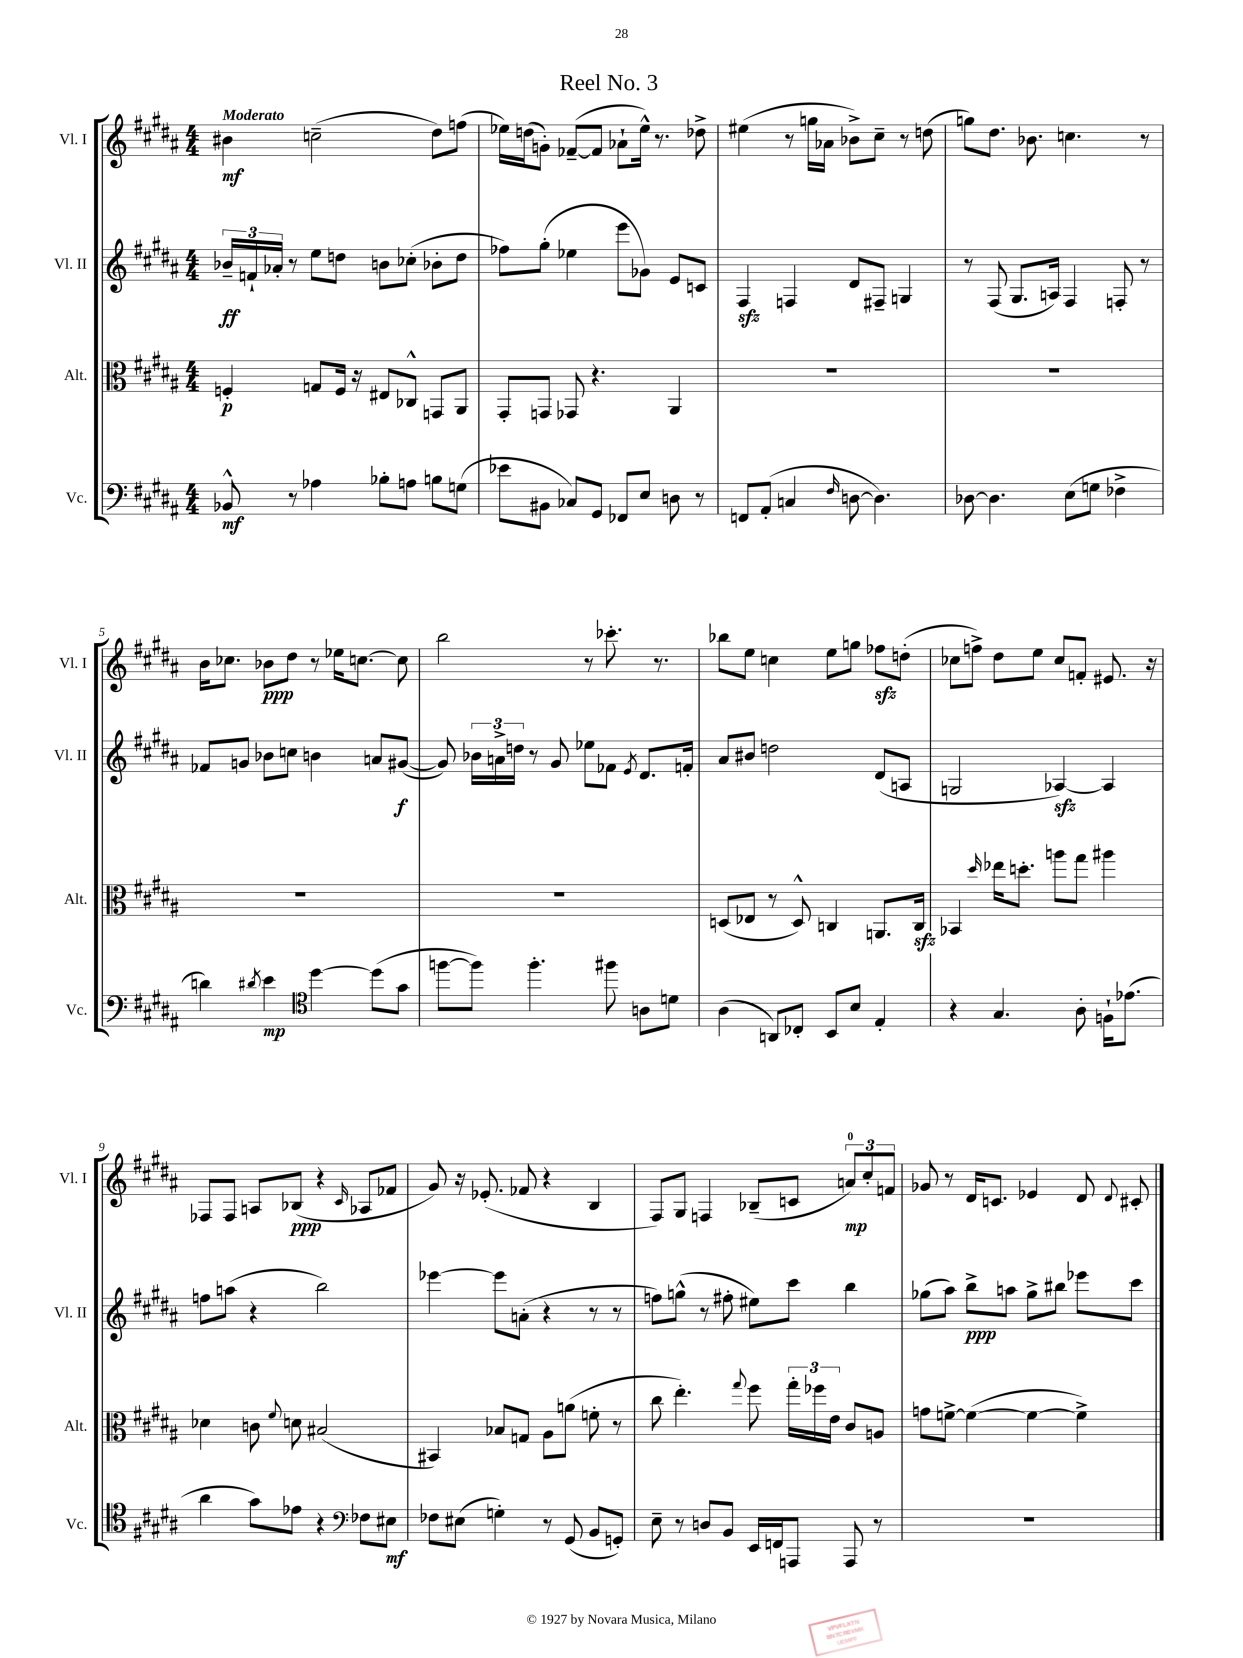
\header { title = "Reel No. 3" }
<<
\new StaffGroup <<
\new Staff = "s0" \with { instrumentName = "Vl. I" shortInstrumentName = "Vl. I" } {
    \clef treble \key b \major \numericTimeSignature \time 4/4 \tempo "Moderato"
    \autoBeamOff bis'4\mf c''2--( dis''8[) f''8]( |
    ees''16[) d''16( g'8]-.) fes'8[~--( fes'8] aes'8[-! ees''16]-^) r8. des''8-> |
    eis''4( r8 g''16[ aes'16] bes'8[->) cis''8]-- r8 d''8( |
    g''8[) dis''8.] bes'8. c''4. r8 |
    b'16[ ces''8.] bes'8[\ppp dis''8] r8 ees''16[ c''8.]~ c''8 |
    b''2 r8 ces'''8.-. r8. |
    bes''8[ e''8] c''4 e''8[ g''8] fes''8[\sfz d''8]-.( |
    ces''8[ f''8]->) dis''8[ e''8] ces''8[ f'8]-. eis'8. r16 |
    fes8[ fes8] a8[ bes8]\ppp( r4 \grace { cis'16 } aes8[ fes'8] |
    gis'8) r16 ees'8.-.( fes'8 r4 b4 |
    fis8[) gis8] f4 bes8[--( c'8] \tuplet 3/2 { a'8[-0\mp) cis''8-. f'8] } |
    ges'8 r8 dis'16[ c'8.] ees'4 dis'8 \appoggiatura { dis'8 } cis'8-. \bar "|." |
}
\new Staff = "s1" \with { instrumentName = "Vl. II" shortInstrumentName = "Vl. II" } {
    \clef treble \key b \major \numericTimeSignature \time 4/4
    \autoBeamOff \tuplet 3/2 { bes'16[--\ff f'16-! aes'16]-. } r8 e''8[ d''8] b'8[ ces''8]-.( bes'8[-. d''8] |
    fes''8[) gis''8]-.( ees''4 e'''8[ ges'8]) e'8[ c'8] |
    fis4\sfz f4 dis'8[ fis8]-- g4 |
    r8 fis8( gis8.[ a16]) fis4 f8-. r8 |
    fes'8[ g'8] bes'8[ c''8] b'4 a'8[ gis'8]~\f( |
    gis'8) \tuplet 3/2 { bes'16[ a'16-> d''16] } r8 gis'8 ees''8[ fes'8] \acciaccatura { e'8 } dis'8.[ f'16]-. |
    ais'8[ bis'8] d''2 dis'8[( a8] |
    g2 aes4~\sfz) aes4 |
    f''8[ a''8]( r4 b''2) |
    ees'''4~ ees'''8[ a'8]-.( r4 r8 r8 |
    f''8[) g''8]-^( r8 fis''8-. eis''8[) cis'''8] b''4 |
    ges''8[( ais''8]) b''8[->\ppp a''8] ges''8[-> bis''8] ees'''8[ cis'''8] \bar "|." |
}
\new Staff = "s2" \with { instrumentName = "Alt." shortInstrumentName = "Alt." } {
    \clef alto \key b \major \numericTimeSignature \time 4/4
    \autoBeamOff f4-.\p g8[ f16] r16 eis8[ ces8]-^ g,8[ ais,8] |
    gis,8[-. g,8] ges,8 r4. ais,4 |
    R1 |
    R1 |
    R1 |
    R1 |
    d8[( ees8] r8 d8-^) c4 a,8.[ c16]\sfz |
    bes,4 \grace { dis''16 } ees''16[ d''8.]-. a''8[ gis''8] ais''4 |
    des'4 c'8 \appoggiatura { fis'8 } d'8 bis2( |
    bis,4) bes8[ g8] ais8[ a'8]( f'8-. r8 |
    cis''8 e''4.-.) \appoggiatura { gis''8 } fis''8 \tuplet 3/2 { gis''16[-. fes''16 e'16] } cis'8[ a8] |
    g'8[ f'8]~-> f'4~( f'4~ f'4->) \bar "|." |
}
\new Staff = "s3" \with { instrumentName = "Vc." shortInstrumentName = "Vc." } {
    \clef bass \key b \major \numericTimeSignature \time 4/4
    \autoBeamOff bes,8-^\mf r8 aes4 bes8[-. a8] b8[ g8]( |
    ees'8[ bis,8] ces8[) gis,8] fes,8[ e8] d8 r8 |
    f,8[ ais,8]-.( c4 \grace { fis16 } d8~ d4.) |
    des8~ des4. e8[( g8] fes4-> |
    d'4) \acciaccatura { dis'8 } e'4\mp \clef tenor dis''4~ dis''8[( gis'8] |
    f''8[~ f''8]) f''4.-. fis''8 a8[ d'8] |
    ais4( a,8[) ces8]-. b,8[ b8] e4-. |
    r4 gis4. ais8-. f16[-! ees'8.]( |
    ais'4 gis'8[) ees'8] r4 \clef bass fes8[ eis8]\mf |
    fes8[ eis8]( g4-.) r8 gis,8( b,8[ g,8]-.) |
    e8-- r8 d8[ b,8] e,16[ f,16 a,,8] a,,8 r8 |
    R1 \bar "|." |
}
>>
>>
